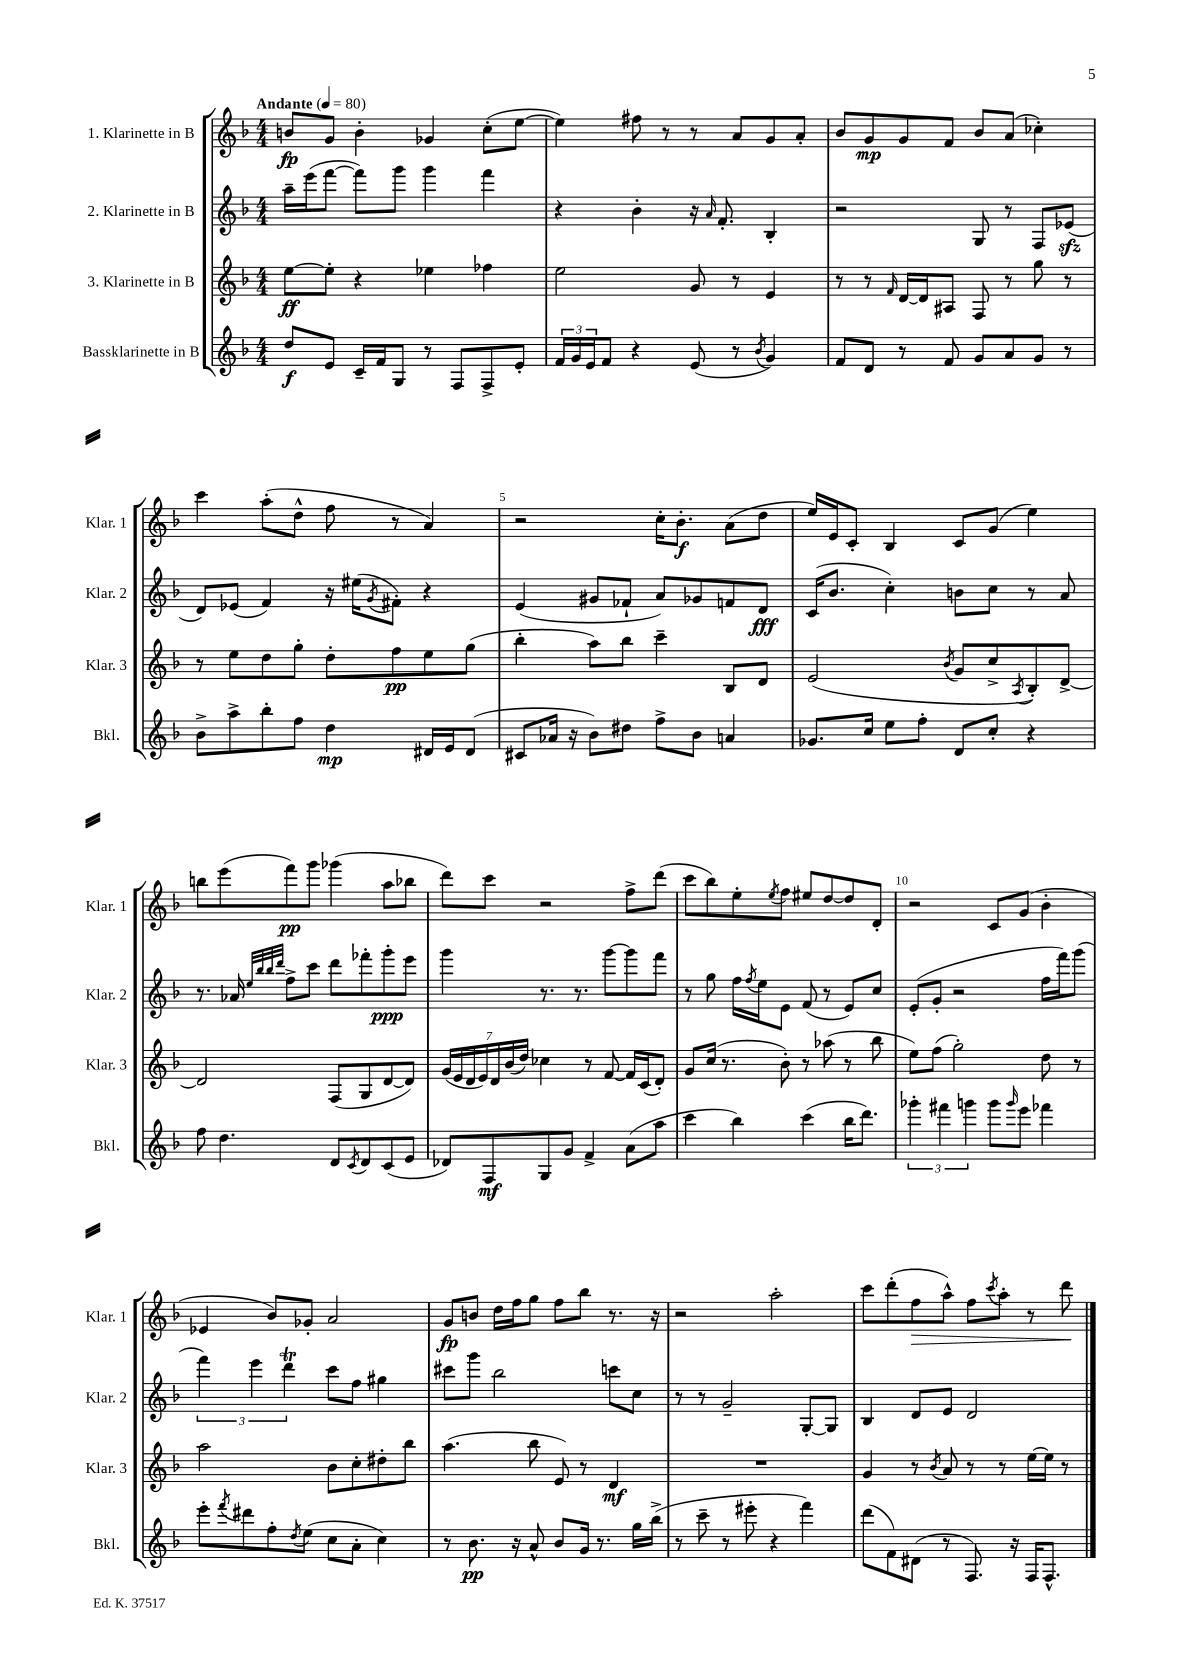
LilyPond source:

<<
\new StaffGroup <<
\new Staff = "s0" \with { instrumentName = "1. Klarinette in B" shortInstrumentName = "Klar. 1" } {
    \clef treble \key f \major \numericTimeSignature \time 4/4 \tempo "Andante" 4 = 80
    b'8\fp g'8 b'4-. ges'4 c''8-.( e''8~ |
    e''4) fis''8 r8 r8 a'8 g'8 a'8-. |
    bes'8 g'8\mp g'8 f'8 bes'8 a'8( ces''4-.) |
    c'''4 a''8-.( d''8-^ f''8 r8 a'4) |
    r2 c''16-. bes'8.-.\f a'8( d''8 |
    e''16) e'16 c'8-. bes4 c'8 g'8( e''4) |
    b''8 e'''8( f'''8\pp) g'''8 ges'''4( a''8 bes''8 |
    d'''8) c'''8 r2 f''8-> d'''8( |
    c'''8 bes''8) e''8-. \acciaccatura { e''8 } f''8 eis''8 d''8~ d''8 d'8-. |
    r2 c'8 g'8( bes'4-. |
    ees'4 bes'8) ges'8-. a'2 |
    g'8\fp b'8 d''16 f''16 g''8 f''8 bes''8 r8. r16 |
    r2 a''2-. |
    c'''8 d'''8-.( f''8\> a''8-^) f''8 \acciaccatura { c'''8 } a''8-. r8 d'''8\! \bar "|." |
}
\new Staff = "s1" \with { instrumentName = "2. Klarinette in B" shortInstrumentName = "Klar. 2" } {
    \clef treble \key f \major \numericTimeSignature \time 4/4
    a''16-- e'''16( f'''8~ f'''8) g'''8 g'''4 f'''4 |
    r4 bes'4-. r16 \grace { a'16 } f'8.-. bes4-. |
    r2 g8 r8 f8 ees'8\sfz( |
    d'8) ees'8( f'4) r16 eis''16( \acciaccatura { g'8 } fis'8-.) r4 |
    e'4( gis'8 fes'8-! a'8) ges'8 f'8 d'8\fff |
    c'16( bes'8. c''4-.) b'8 c''8 r8 a'8 |
    r8. aes'16 \grace { e''32 bes''32 bes''32 d'''32 } f''8-> c'''8 d'''8 fes'''8-. g'''8-.\ppp e'''8 |
    g'''4 r8. r8. g'''8~ g'''8 f'''8 |
    r8 g''8 f''16 \acciaccatura { f''8 } e''16 e'8 f'8( r8 e'8) c''8 |
    e'8-.( g'8-. r2 f''16 f'''16) g'''8( |
    \tuplet 3/2 { f'''4) e'''4 d'''4\trill } c'''8 f''8 gis''4 |
    cis'''8 g'''8 bes''2 c'''8 c''8 |
    r8 r8 g'2-- g8~-. g8 |
    bes4 d'8 e'8 d'2 \bar "|." |
}
\new Staff = "s2" \with { instrumentName = "3. Klarinette in B" shortInstrumentName = "Klar. 3" } {
    \clef treble \key f \major \numericTimeSignature \time 4/4
    e''8~\ff e''8-. r4 ees''4 fes''4 |
    e''2 g'8 r8 e'4 |
    r8 r8 \grace { f'16 } d'16~ d'16 ais8 f8 r8 g''8 r8 |
    r8 e''8 d''8 g''8-. d''8-. f''8\pp e''8 g''8( |
    bes''4-. a''8) bes''8 c'''4-- bes8 d'8 |
    e'2( \acciaccatura { bes'8 } g'8 c''8-> \acciaccatura { a8 } bes8-.) d'8~-> |
    d'2 f8( g8 d'8~ d'8) |
    \tuplet 7/4 { g'16( e'16 d'16 e'16) d'16 bes'16( d''16) } ces''4 r8 f'8~ f'16 c'16( d'8-.) |
    g'8 c''16( r8. bes'8-.) r8 aes''8( r8 bes''8 |
    e''8) f''8( g''2-.) d''8 r8 |
    a''2 bes'8 c''8-. dis''8-. bes''8 |
    a''4.( bes''8 e'8) r8 d'4\mf |
    R1 |
    g'4 r8 \acciaccatura { bes'8 } a'8 r8 r8 e''16~ e''16 r8 \bar "|." |
}
\new Staff = "s3" \with { instrumentName = "Bassklarinette in B" shortInstrumentName = "Bkl." } {
    \clef treble \key f \major \numericTimeSignature \time 4/4
    d''8\f e'8 c'16-- f'16 g8 r8 f8 f8-> e'8-. |
    \tuplet 3/2 { f'16 g'16 e'16 } f'8 r4 e'8( r8 \acciaccatura { bes'8 } g'4) |
    f'8 d'8 r8 f'8 g'8 a'8 g'8 r8 |
    bes'8-> a''8-> bes''8-. f''8 d''4\mp dis'16 e'16 dis'8( |
    cis'8 aes'16 r16 bes'8) dis''8 f''8-> bes'8 a'4 |
    ges'8. c''16 e''8 f''8-. d'8 c''8-. r4 |
    f''8 d''4. d'8 \acciaccatura { c'8 } d'8 c'8( e'8 |
    des'8) f8\mf g8 g'8 f'4-> a'8( a''8 |
    c'''4 bes''4) c'''4( bes''16 d'''8.) |
    \tuplet 3/2 { ges'''4-. fis'''4 g'''4 } g'''8 \grace { g'''16 } e'''8 fes'''4 |
    e'''8-. \acciaccatura { f'''8 } dis'''8 f''8-. \acciaccatura { d''8 } e''8( c''8 a'8-. c''4) |
    r8 bes'8.\pp r16 a'8-^ bes'8 g'16 r8. g''16 bes''16->( |
    r8 c'''8-- r8 eis'''8-. r4 f'''4) |
    d'''8( f'8) dis'8( r8 f8.) r16 f16 f8.-^ \bar "|." |
}
>>
>>
\layout { \context { \Score \override BarNumber.break-visibility = ##(#f #t #t) barNumberVisibility = #(every-nth-bar-number-visible 5) } }
